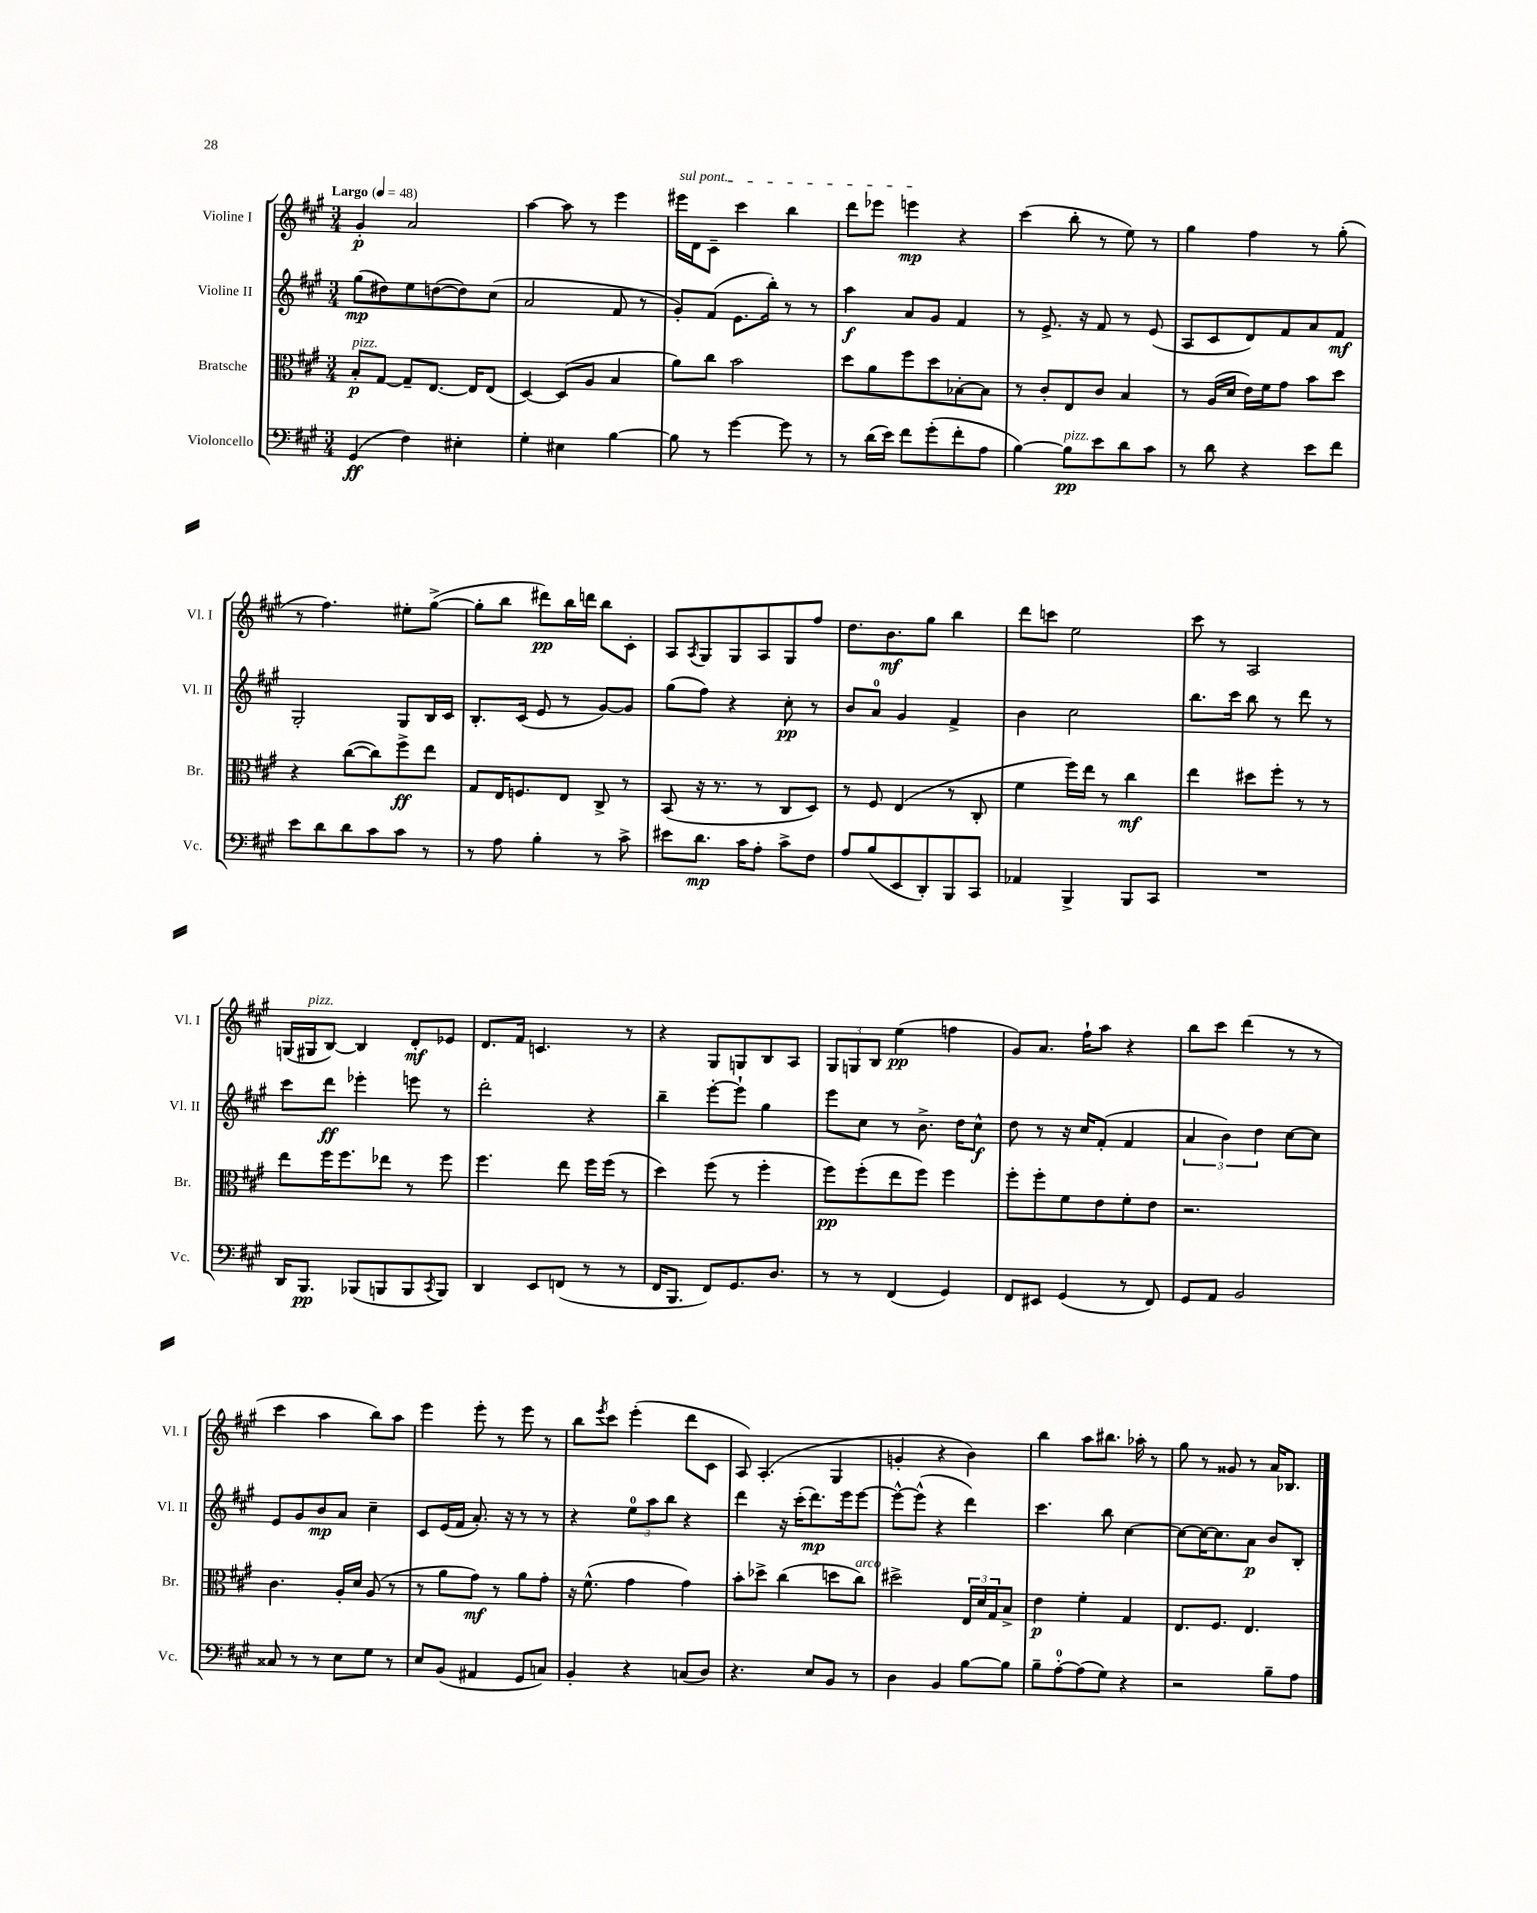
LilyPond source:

<<
\new StaffGroup <<
\new Staff = "s0" \with { instrumentName = "Violine I" shortInstrumentName = "Vl. I" } {
    \clef treble \key a \major \numericTimeSignature \time 3/4 \tempo "Largo" 4 = 48
    gis'4-.\p a'2 |
    a''4~ a''8 r8 e'''4 |
    \once \override TextSpanner.bound-details.left.text = \markup { \italic "sul pont." } eis'''16\startTextSpan d'16 cis'8-- cis'''4 b''4 |
    d'''8 ees'''8 e'''4\mp\stopTextSpan r4 |
    cis'''4( b''8-. r8 e''8) r8 |
    gis''4 fis''4 r8 gis''8-.( |
    r8 fis''4.) eis''8-. gis''8~->( |
    gis''8-. b''8 dis'''8\pp) b''16 d'''16 b''8 cis'8-. |
    a8 \acciaccatura { a8 } gis8 gis8 a8 gis8 fis''8 |
    d''8. b'8.\mf gis''8 b''4 |
    d'''8 c'''8 e''2 |
    cis'''8 r8 a2 |
    g16( gis16^\markup { \italic "pizz." } b8~) b4 d'8-.\mf ees'8 |
    d'8. fis'16 c'4. r8 |
    r4 gis8 g8 b8 a8 |
    \tuplet 3/2 { gis8 g8 b8 } e''4\pp( f''4 |
    gis'8) a'8. fis''16-! a''8 r4 |
    b''8 cis'''8 d'''4( r8 r8 |
    cis'''4 a''4 b''8) a''8 |
    e'''4 e'''8-. r8 e'''8 r8 |
    b''8 \acciaccatura { e'''8 } cis'''8 e'''4-.( d'''8 cis'8 |
    a8) a4.-.( gis4 |
    g'4-. r4 b'4) |
    b''4 a''8 bis''8. aes''16-. r8 |
    gis''8 r8 gisis'8 r8 a'16 bes8. \bar "|." |
}
\new Staff = "s1" \with { instrumentName = "Violine II" shortInstrumentName = "Vl. II" } {
    \clef treble \key a \major \numericTimeSignature \time 3/4
    gis''8\mp( dis''8) e''8 d''8~( d''8) cis''8( |
    a'2 fis'8 r8 |
    gis'8-.) fis'8( e'8. b''16-.) r8 r8 |
    a''4\f a'8 gis'8 fis'4 |
    r8 e'8.-> r16 fis'8 r8 e'8( |
    a8 cis'8 d'8) fis'8 a'8 fis'8\mf |
    gis2-. gis8 b16 cis'16 |
    b8.-. cis'16( e'8 r8 gis'8~) gis'8 |
    gis''8( fis''8) r4 cis''8-.\pp r8 |
    b'8 a'8-0 gis'4 fis'4-> |
    b'4 cis''2 |
    b''8. cis'''16 b''8 r8 d'''8 r8 |
    cis'''8 d'''8\ff ees'''4-. e'''8 r8 |
    d'''2-. r4 |
    b''4-- e'''8~-. e'''8-! gis''4 |
    e'''8 cis''8 r8 b'8.-> d''16 cis''8-^\f |
    d''8 r8 r16 cis''16 fis'8-.( fis'4 |
    \tuplet 3/2 { a'4 b'4) d''4 } cis''8~ cis''8 |
    e'8 gis'8 b'8\mp a'8 cis''4-- |
    cis'8 e'16( fis'16 a'8.-.) r16 r8 r8 |
    r4 \tuplet 3/2 { e''8-0 a''8 b''8 } r4 |
    d'''4 r16 cis'''16-.( d'''8.\mp) e'''16 e'''8~ |
    e'''8~-^ e'''8-^( r4 d'''4) |
    cis'''4. b''8 cis''4~ |
    cis''8~ cis''16~ cis''8. a'8\p b'8 b8-. \bar "|." |
}
\new Staff = "s2" \with { instrumentName = "Bratsche" shortInstrumentName = "Br." } {
    \clef alto \key a \major \numericTimeSignature \time 3/4
    b8-.\p^\markup { \italic "pizz." } gis8~ gis8-- e8.~ e16 e8( |
    d4~) d8( a8 b4 |
    a'8) cis''8 b'2 |
    d''8 a'8 fis''8 d''8 bes8~-. bes8 |
    r8 cis'8-. e8 cis'8 b4 |
    r8 a16( d'16 e'16) fis'16 gis'8 b'8 d''8 |
    r4 cis''8~( cis''8) fis''8->\ff e''8 |
    gis8 e16 f8. e8 cis8-> r8 |
    b,8( r16 r8. r8 cis8 d8) |
    r8 fis8 e4( r8 cis8-. |
    fis'4 fis''16) e''16 r8 cis''4\mf |
    e''4 dis''8 fis''8-. r8 r8 |
    e''8 fis''16 fis''8. ees''8 r8 fis''8 |
    fis''4. e''8 fis''16 fis''16( r8 |
    d''4) fis''8( r8 fis''4-. |
    fis''8\pp) fis''8-.( e''8 fis''8) fis''4 |
    fis''8-. fis''8-. fis'8 e'8 fis'8-. e'8 |
    r2. |
    cis'4. a16-. d'16 a8( r8 |
    r8 a'8 gis'8\mf) r8 a'8 gis'8-. |
    r16 fis'8.-^( gis'4 gis'4) |
    b'8-. des''8-> cis''4( d''8 cis''8^\markup { \italic "arco" }) |
    dis''2-> \tuplet 3/2 { e16 d'16 gis16 } b8-> |
    e'4\p fis'4-. gis4 |
    e8. fis8. e4. \bar "|." |
}
\new Staff = "s3" \with { instrumentName = "Violoncello" shortInstrumentName = "Vc." } {
    \clef bass \key a \major \numericTimeSignature \time 3/4
    gis,4\ff( fis4) eis4-. |
    gis4-. eis4 b4~ |
    b8 r8 gis'4~ gis'8 r8 |
    r8 d'16( e'16) fis'8 gis'8-.( fis'8-. a8 |
    b4~) b8\pp^\markup { \italic "pizz." } e'8 d'8 cis'8 |
    r8 d'8 r4 e'8 fis'8 |
    e'8 d'8 d'8 cis'8 cis'8 r8 |
    r8 a8 b4-. r8 cis'8-> |
    eis'8 d'8.\mp cis'16 a8-. cis'8-> fis8 |
    a8 b8( e,8 d,8-.) b,,8 cis,8 |
    aes,4 b,,4-> b,,8 cis,8 |
    R2. |
    d,16 b,,8.\pp bes,,8( b,,8 b,,8 \acciaccatura { cis,8 } b,,8) |
    d,4 e,8 f,8( r8 r8 |
    fis,16 b,,8. fis,8) gis,8. d8. |
    r8 r8 fis,4( gis,4) |
    fis,8 eis,8 gis,4( r8 fis,8) |
    gis,8 a,8 b,2 |
    cisis8 r8 r8 e8 gis8 r8 |
    e8 b,8( ais,4 gis,8 c8) |
    b,4-. r4 c8( d8) |
    r4. e8 b,8 r8 |
    d4 b,4 b8~ b8 |
    b8-- a8-0~-. a8( gis8) r4 |
    r2 b8-- a8 \bar "|." |
}
>>
>>
\layout { \context { \Score \remove "Bar_number_engraver" } }
